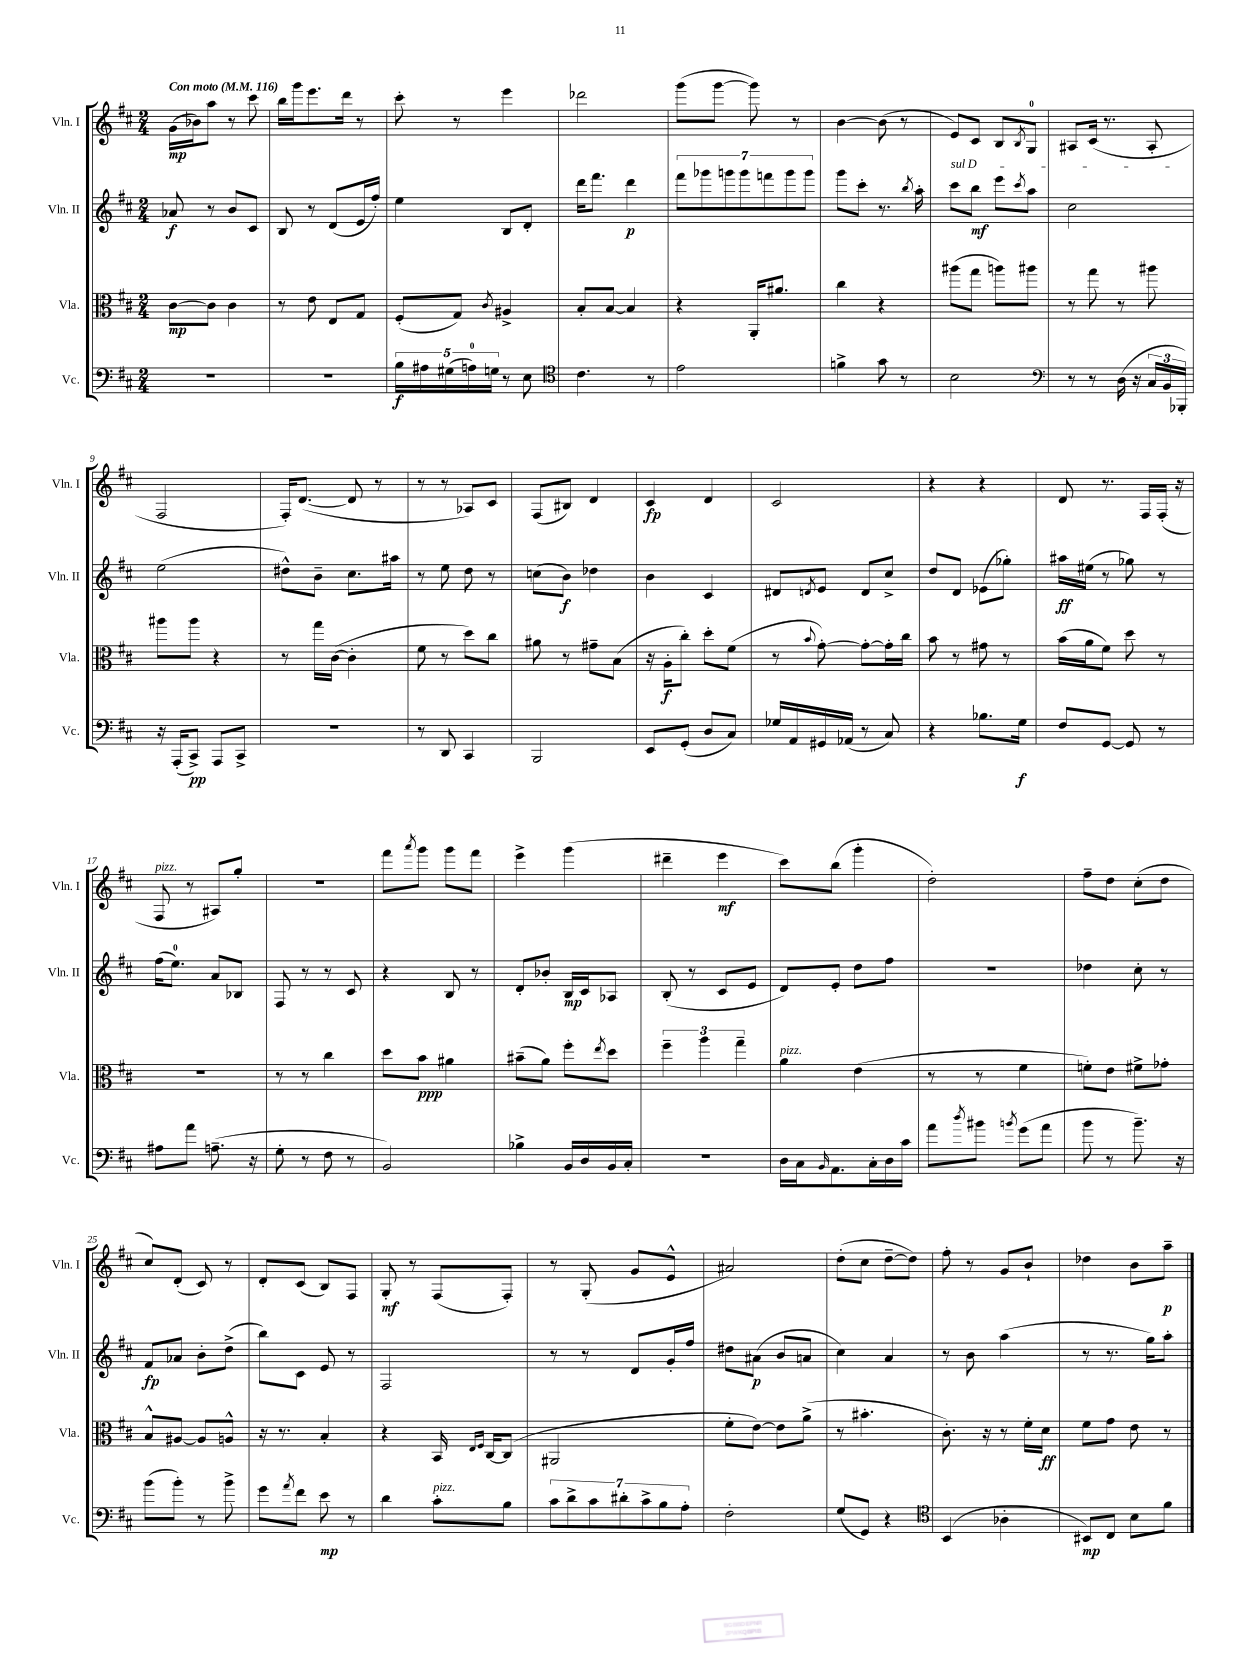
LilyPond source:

<<
\new StaffGroup <<
\new Staff = "s0" \with { instrumentName = "Vln. I" shortInstrumentName = "Vln. I" } {
    \clef treble \key d \major \numericTimeSignature \time 2/4 \tempo "Con moto" 4 = 116
    g'16\mp( bes'16) a''8 r8 cis'''8 |
    b''16 g'''16 e'''8. d'''16 r8 |
    cis'''8-. r8 e'''4 |
    des'''2 |
    g'''8( g'''8~ g'''8) r8 |
    b'4~ b'8( r8 |
    e'8) cis'8 b8 \acciaccatura { b8 } g8-0 |
    ais8 cis'16( r8. ais8-. |
    fis2 |
    fis16-.) d'8.~( d'8 r8 |
    r8 r8 aes8) cis'8 |
    fis8( bis8) d'4 |
    cis'4\fp d'4 |
    cis'2 |
    r4 r4 |
    d'8 r8. fis16 fis16-.( r16 |
    fis8^\markup { \italic "pizz." } r8 ais8) g''8-. |
    R2 |
    fis'''8 \acciaccatura { a'''8 } g'''8 g'''8 fis'''8 |
    e'''4-> g'''4( |
    dis'''4-- e'''4\mf |
    cis'''8) b''8( g'''4-. |
    d''2-.) |
    fis''8-- d''8 cis''8-.( d''8 |
    cis''8) d'8-.( cis'8) r8 |
    d'8-. cis'8( b8) fis8 |
    g8-.\mf r8 fis8( fis8-.) |
    r8 g8-.( g'8 e'8-^ |
    ais'2) |
    d''8-.( cis''8 d''8~-- d''8) |
    fis''8-. r8 g'8 b'8-! |
    des''4 b'8 a''8--\p \bar "|." |
}
\new Staff = "s1" \with { instrumentName = "Vln. II" shortInstrumentName = "Vln. II" } {
    \clef treble \key d \major \numericTimeSignature \time 2/4
    aes'8\f r8 b'8 cis'8 |
    b8 r8 d'8( e'16 fis''16-.) |
    e''4 b8 d'8-. |
    d'''16 fis'''8. d'''4\p |
    \tuplet 7/4 { fis'''8 ges'''8 g'''8 g'''8 f'''8 g'''8 g'''8 } |
    g'''8 cis'''8-. r8. \acciaccatura { b''8 } a''16-. |
    \once \override TextSpanner.bound-details.left.text = \markup { \italic "sul D" } cis'''8\startTextSpan b''8\mf e'''8 \acciaccatura { cis'''8 } a''8 |
    cis''2\stopTextSpan |
    e''2( |
    dis''8-^) b'8-- cis''8. ais''16 |
    r8 e''8 d''8 r8 |
    c''8( b'8\f) des''4 |
    b'4 cis'4 |
    dis'8 \acciaccatura { d'8 } e'8 d'8 cis''8-> |
    d''8 d'8 ees'8( ges''8-.) |
    ais''16\ff eis''16( r8 ges''8) r8 |
    fis''16( e''8.-0) a'8 bes8 |
    fis8 r8 r8 cis'8 |
    r4 b8 r8 |
    d'8-. bes'8-. b16\mp cis'16 aes8 |
    b8-.( r8 cis'8 e'8 |
    d'8) e'8-. d''8 fis''8 |
    r2 |
    des''4 cis''8-. r8 |
    fis'8\fp aes'8 b'8-. d''8->( |
    b''8) cis'8 e'8 r8 |
    fis2 |
    r8 r8 d'8 g'16-. fis''16 |
    dis''8 ais'8\p( b'8 a'8 |
    cis''4) a'4 |
    r8 b'8 a''4( |
    r8 r8. g''16) a''8-. \bar "|." |
}
\new Staff = "s2" \with { instrumentName = "Vla." shortInstrumentName = "Vla." } {
    \clef alto \key d \major \numericTimeSignature \time 2/4
    cis'8~\mp cis'8 cis'4 |
    r8 e'8 e8 g8 |
    fis8-.( g8) \acciaccatura { cis'8 } ais4-> |
    b8-. b8~ b4 |
    r4 a,16-. ais'8. |
    cis''4 r4 |
    ais''8( g''8 a''8) ais''8 |
    r8 g''8 r8 ais''8 |
    ais''8 ais''8 r4 |
    r8 g''16 cis'16~( cis'4-. |
    fis'8 r8 d''8) cis''8 |
    ais'8 r8 gis'8-- b8( |
    r16 a16-.\f cis''8-.) d''8-. fis'8( |
    r8 \appoggiatura { b'8 } g'8~-.) g'8~-. g'16-. cis''16 |
    b'8 r8 gis'8 r8 |
    b'16( a'16 fis'8) d''8 r8 |
    r2 |
    r8 r8 cis''4 |
    d''8 b'8\ppp ais'4 |
    bis'8--( a'8) fis''8-. \acciaccatura { e''8 } d''8 |
    \tuplet 3/2 { fis''4-- a''4 g''4-- } |
    a'4^\markup { \italic "pizz." } e'4( |
    r8 r8 fis'4 |
    f'8-.) e'8 fis'8-> ges'8-. |
    b8-^ ais8~ ais8 a8-^ |
    r16 r8. b4-. |
    r4 b,16 \grace { e16 fis16 } cis16~ cis8( |
    ais,2 |
    fis'8-. e'8~) e'8 a'8->( |
    r8 bis'4.-. |
    cis'8.-.) r16 r8 fis'16-. d'16\ff |
    fis'8 g'8 e'8 r8 \bar "|." |
}
\new Staff = "s3" \with { instrumentName = "Vc." shortInstrumentName = "Vc." } {
    \clef bass \key d \major \numericTimeSignature \time 2/4
    R2 |
    R2 |
    \tuplet 5/4 { b16\f ais16 gis16( a16-0) g16 } r8 e8 |
    \clef tenor cis'4. r8 |
    e'2 |
    f'4-> g'8 r8 |
    b2 |
    \clef bass r8 r8 d16( r16 \tuplet 3/2 { cis16 b,16 bes,,16-.) } |
    r16 a,,16-.( cis,8->\pp) a,,8 cis,8-> |
    R2 |
    r8 d,8 cis,4 |
    b,,2 |
    e,8 g,8-.( d8 cis8) |
    ges16 a,16 gis,16 aes,16( r8 cis8) |
    r4 bes8. g16\f |
    fis8 g,8~ g,8 r8 |
    ais8 a'8 a8.--( r16 |
    g8-. r8 fis8 r8 |
    b,2) |
    bes4-> b,16 d16 b,16 cis16-. |
    R2 |
    d16 cis16 \grace { b,16 } a,8. cis16-. d16 cis'16 |
    a'8 \acciaccatura { d''8 } bis'8 \acciaccatura { b'8 } g'8( a'8 |
    b'8 r8 b'8.--) r16 |
    b'8( b'8-.) r8 b'8-> |
    g'8 \acciaccatura { a'8 } fis'8 e'8\mp r8 |
    d'4 cis'8-.^\markup { \italic "pizz." } b8 |
    \tuplet 7/4 { cis'8 d'8-> cis'8 dis'8-. cis'8-> b8 a8-. } |
    fis2-. |
    g8( g,8) r4 |
    \clef tenor b,4( aes4-. |
    bis,8\mp) cis8 b8 fis'8 \bar "|." |
}
>>
>>
